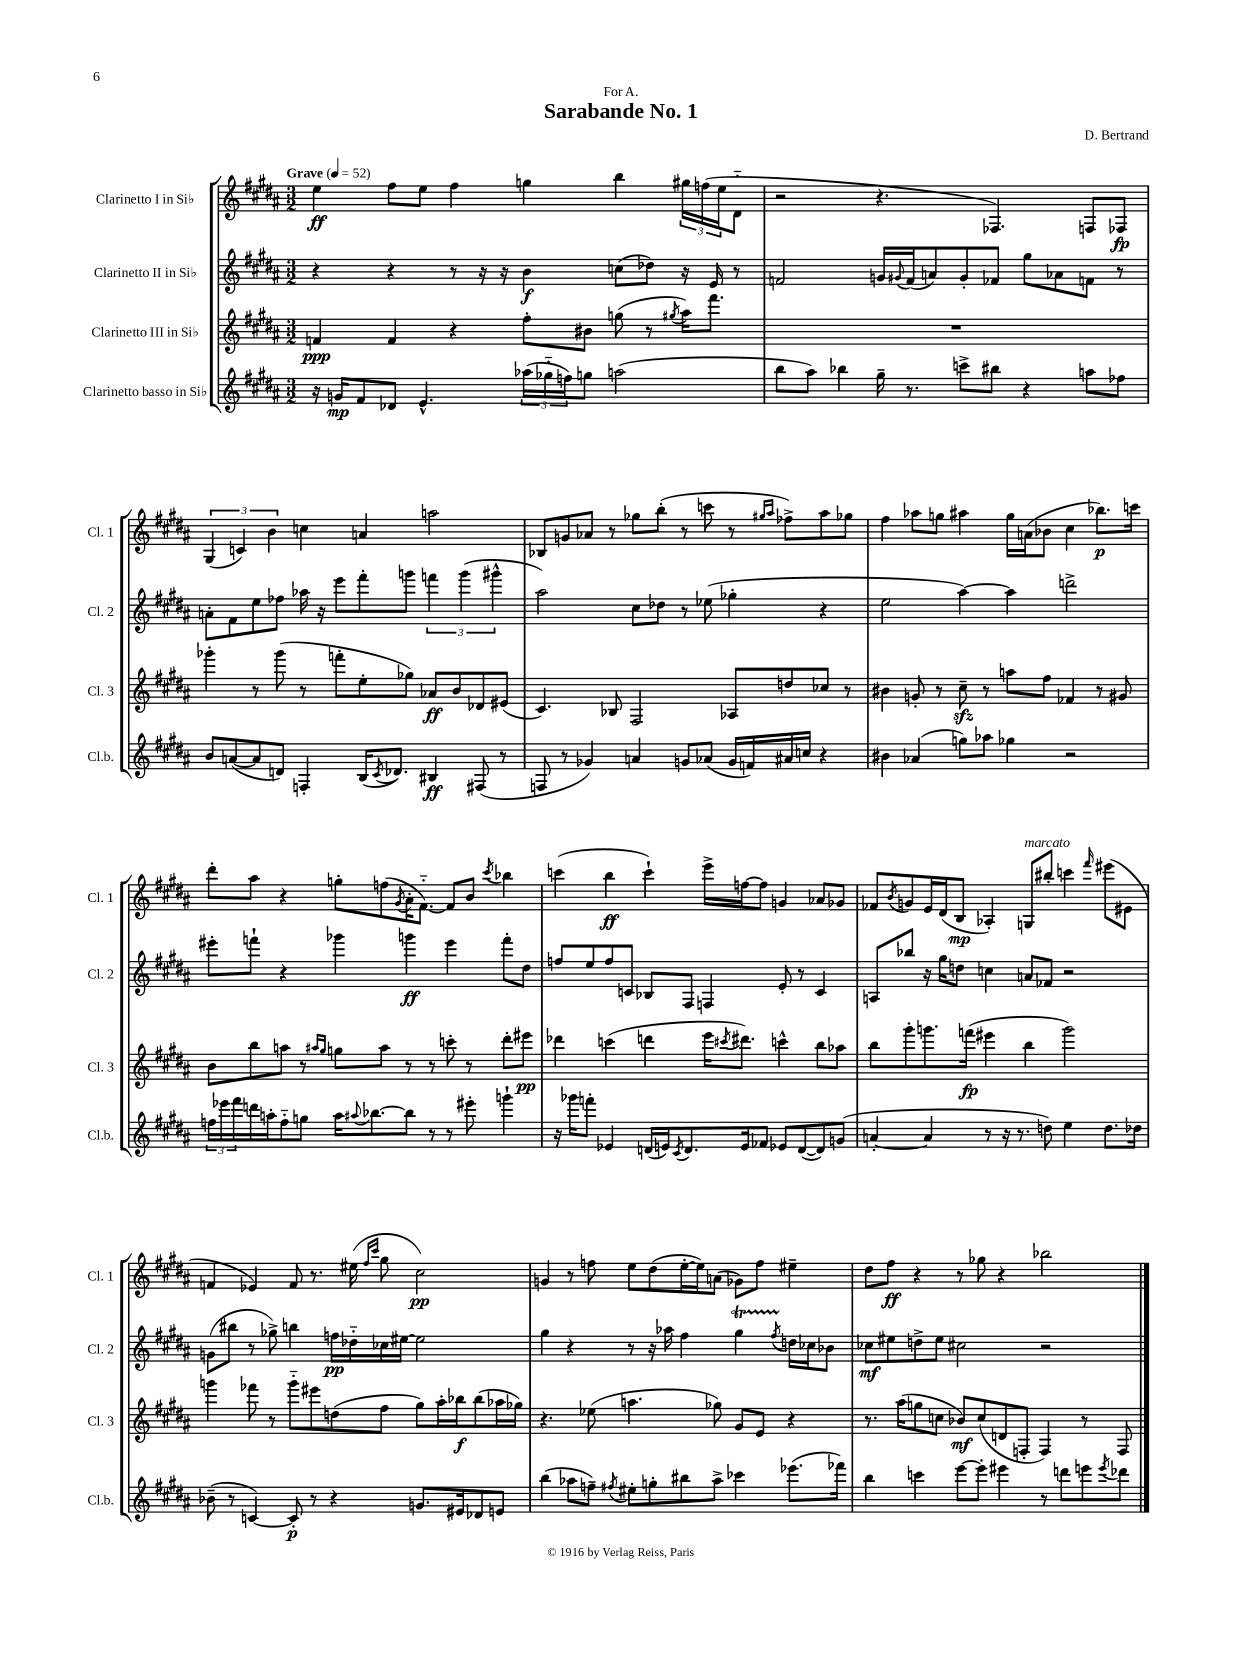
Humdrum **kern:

**kern	**kern	**kern	**kern
*staff4	*staff3	*staff2	*staff1
*clefG2	*clefG2	*clefG2	*clefG2
*k[f#c#g#d#a#]	*k[f#c#g#d#a#]	*k[f#c#g#d#a#]	*k[f#c#g#d#a#]
*M3/2	*M3/2	*M3/2	*M3/2
*MM52	*MM52	*MM52	*MM52
16r	4f/	4r	4ee\
16g/LK	.	.	.
8f#/	.	.	.
8d-/J	4f/	4r	8ff#\L
4.e^^/	.	.	8ee\J
.	4r	8r	4ff#\
.	.	16r	.
.	.	16r	.
(24aa-\LL	8ff#'\L	4b\	4gg\
24gg-'~\	.	.	.
24ff\J)	.	.	.
8gg\J	8b#\J	.	.
(2aa\	(8gg\	(8cc\L	4bb\
.	8r	8dd-\J)	.
.	8qgg#/	.	.
.	16aa#\LK)	16r	24gg#\LL
.	.	.	(24ff\
.	8.fff#\J	16e/	.
.	.	.	24ee\J
.	.	8r	8d#'~\J
=	=	=	=
8bb\L	1.r	2f/	2r
8aa#\J)	.	.	.
4bb-\	.	.	.
16gg#~\	.	16g/LL	4.r
.	.	8qqg#/	.
8.r	.	(16f/J	.
.	.	8a/)	.
8ccc^\L	.	8g#'/	.
8bb#\J	.	8f-/J	4.F-/)
4r	.	8gg#\L	.
.	.	8a-\	.
8aa\L	.	8f\J	8F/L
8ff-\J	.	8r	8F-/J
=	=	=	=
8b/L	4ggg-'\	8a'\L	(6G#/
([8a/	.	8f#\	.
.	.	.	6c/)
8a/]	8r	8ee\	.
.	.	.	6b\
8d/J)	(8ggg-\	8ff-\J	.
4F'/	8r	16aa-\	4cc\
.	.	16r	.
.	8fff'\L	8eee\L	.
(16B/LK	8ee'\	8fff#'\	4a/
8qc#/	.	.	.
8.d-/J)	.	.	.
.	8gg-\J)	8ggg\J	.
4B#/	8a-/L	6fff\	2aa\
.	8b/	.	.
.	.	(6ggg\	.
(8F#/	8d-/	.	.
.	.	6ggg#^^\	.
8r	(8e#/J	.	.
=	=	=	=
8F/	4.c#/)	2aa#\)	8B-/L
8r	.	.	8g/
4g-/)	.	.	8a-/J
.	8B-/	.	8r
4a/	2F#/	8cc#\L	8gg-\L
.	.	8dd-\J	(8bb'\J
8g/L	.	8r	8r
(8a-/J	.	(8ee-\	8ccc\
16g/LL	8A-/L	4gg-'\	8r
16f/)	.	.	.
.	.	.	16qqgg#/LL
.	.	.	16qqaa#/JJ
16a#/	8dd/	.	8ff-^\L)
16cc/JJ	.	.	.
4r	8cc-/J	4r	8aa#\
.	8r	.	8gg-\J
=	=	=	=
4b#\	4b#\	2ee\	4ff#\
(4a-/	8g'/	.	8aa-\L
.	8r	.	8gg\J
8gg\L)	8cc#~\	[4aa#\)	4aa#\
8aa-\J	8r	.	.
4gg-\	8aa\L	4aa#\]	16gg\LL
.	.	.	(16a\J
.	8ff#\J	.	8b-\J
2r	4f-/	2ddd^\	4cc#\
.	8r	.	8.bb-\L)
.	8g#/	.	.
.	.	.	16ccc\Jk
=	=	=	=
24ff\LL	8b\L	8eee#'\L	8ddd#'\L
24eee-\	.	.	.
24fff#\	.	.	.
16ddd\	8bb\	8fff`\J	8aa#\J
16aa'\J	.	.	.
8ff'~\	8aa\J	4r	4r
8gg\J	8r	.	.
.	16qqaa#/LL	.	.
.	16qqgg#/JJ	.	.
16aa\LK	8gg\L	4ggg-\	8gg'\L
8qqaa#/	.	.	.
[8.bb-\	.	.	.
.	8aa#\J	.	(8ff\
.	.	.	8qg#/
8bb-\]J	8r	4ggg\	16a#'\K
.	.	.	[8.f#'~\J)
8r	8r	.	.
8r	8ccc'\	4eee#\	8f#/]L
8eee#'\	8r	.	8b/J
.	.	.	8qccc#/
4ggg`\	8ddd#'\L	8fff'\L	4bb-\
.	8eee#\J	8dd#\J	.
=	=	=	=
16r	4ddd-\	8ff/L	(4ccc\
16ggg-\LK	.	.	.
8fff'\J	.	8ee/	.
4e-/	(4ccc\	8ff/	4bb\
.	.	8c/J	.
(16d/LL	4ddd\	8B-/L	4ccc`\)
16e/J)	.	.	.
8qc#/	.	.	.
8.d/	.	8F#/J	.
.	16eee\LK	4F/	16eee^\LL
.	8qccc#/	.	.
16e/k	8.ddd#\J)	.	[16ff\J
8f-/J	.	.	8ff\]J
8e-/L	4ccc^^\	8e'/	4g/
([8d/	.	8r	.
8d/])	8bb\L	4c/	8a-/L
(8g/J	8aa-\J	.	8g-/J
=	=	=	=
[4a'/	8bb\L	8A/L	8f-/L
.	.	.	8qb/
.	8ggg#'\	8bb-/J	8g/
4a/]	8.ggg\	16r	16e/L
.	.	16gg#\LK	(16d#/J
.	.	8dd\J	8B/J
.	(16fff\Jk	.	.
8r	4eee#\	4cc\	4A-'/)
16r	.	.	.
8.r	.	.	.
.	4bb\	8a/L	8G/L
8dd\)	.	8f-/J	8bb#'/J
4ee\	2ggg\)	2r	4ccc\
.	.	.	16qqfff#/
8.dd\L	.	.	(8eee#\L
.	.	.	8e#\J
16dd-\Jk	.	.	.
=	=	=	=
(8b-~\	4ggg\	(8g\L	4f/
8r	.	8bb#\J	.
[4c/)	8fff-\	8r	4e-/)
.	8r	8gg-^\)	.
8c'/]	8ggg'~\L	4bb\	8f/
8r	8eee#\	.	8.r
4r	(8dd\	16ff\LL	.
.	.	16dd-'~\	(16ee#\
.	.	.	16qqff#/LL
.	.	.	16qqccc#/JJ
.	8ff#\J	16cc-\	8gg#\
.	.	[16ee#\JJ	.
8.g/L	8gg#\L)	2ee#\]	2cc#\)
.	16aa#'\L	.	.
16e#/k	16bb-\J	.	.
8d-/	(8bb-\	.	.
8e/J	16aa-\L	.	.
.	16gg-\JJ)	.	.
=	=	=	=
(4bb\	4.r	4gg#\	4g/
8aa-\L	.	4r	8r
8ff~\J)	(8ee-\	.	8ff\
8qff#/	.	.	.
8ee#'\L	4.aa\	8r	8ee\L
8gg'\	.	16r	(8dd#\
.	.	16aa-\	.
8bb#\	.	4ff#\	[16ee'\L
.	.	.	16ee\]J)
8aa-^\J	8gg-\)	.	(8a\J
4ccc-\	8g#/L	4gg#\	8g-\L)
.	8e/J	.	8ff\J
.	.	8qff#/	.
(8.eee-\L	4r	16dd\LL	4ee#~\
.	.	16cc-\J	.
.	.	8b-\J	.
16fff-\Jk)	.	.	.
=	=	=	=
4bb\	8.r	8cc-\L	8dd#\L
.	.	8ee#\	8ff#\J
.	(16aa#\LK	.	.
4ccc\	8gg\	8dd^\	4r
.	8cc\J	8ee#\J	.
[8eee\L	8b-/L)	2cc#\	8r
8eee'\]J	(8cc/	.	8gg-\
4eee#\	8d/	.	4r
.	8F'/J	.	.
8r	4F/)	2r	2bb-\
8ddd\L	.	.	.
8eee\	8r	.	.
8qeee/	.	.	.
8ddd-\J	8F/	.	.
==	==	==	==
*-	*-	*-	*-
